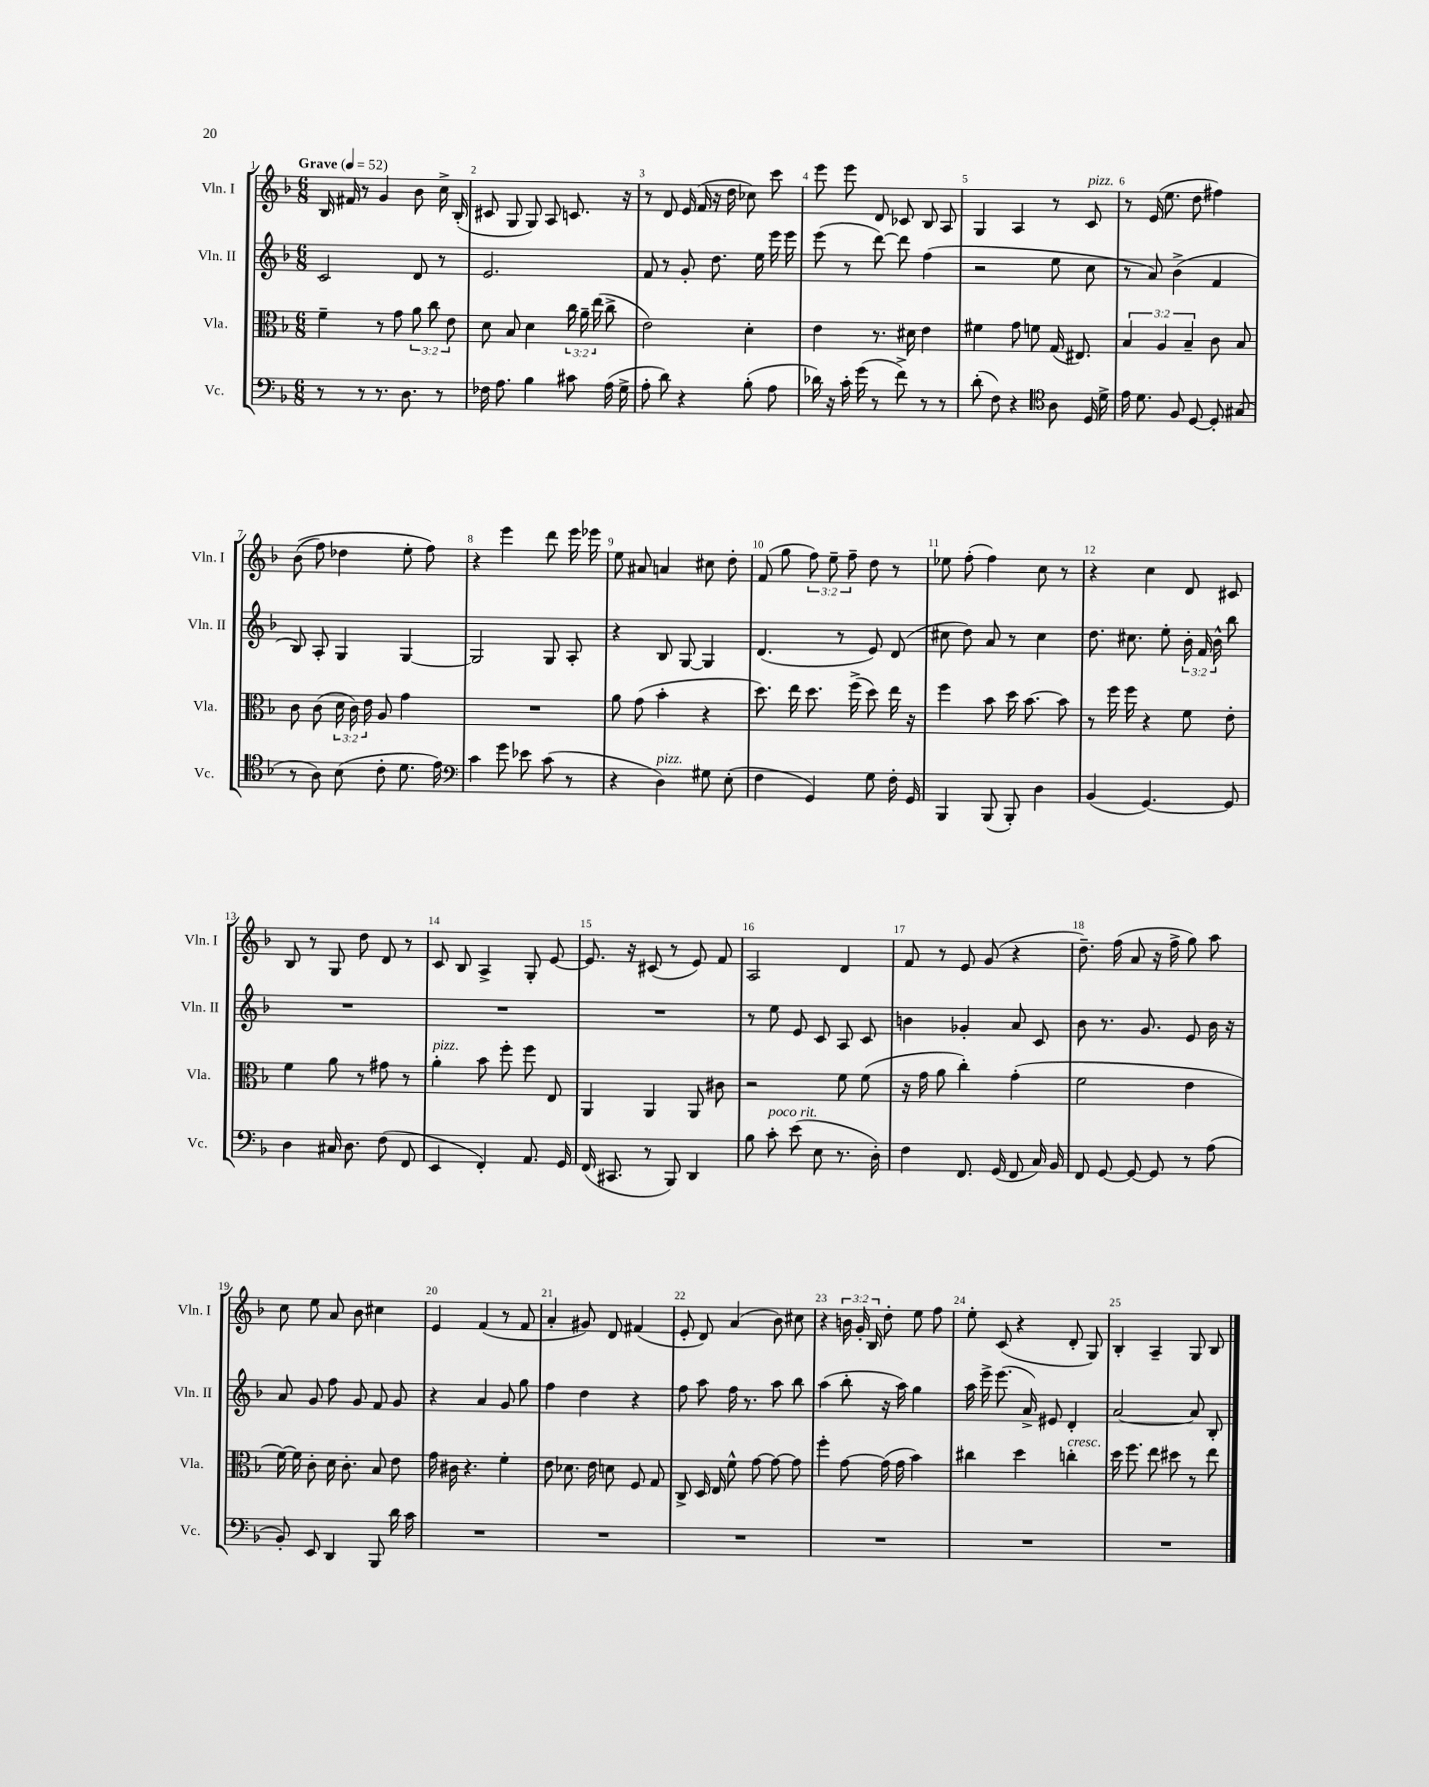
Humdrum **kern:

**kern	**kern	**kern	**kern
*part4	*part3	*part2	*part1
*staff4	*staff3	*staff2	*staff1
*I"Vc.	*I"Vla.	*I"Vln. II	*I"Vln. I
*I'Vc.	*I'Vla.	*I'Vln. II	*I'Vln. I
*clefF4	*clefC3	*clefG2	*clefG2
*k[b-]	*k[b-]	*k[b-]	*k[b-]
*M6/8	*M6/8	*M6/8	*M6/8
*MM52	*MM52	*MM52	*MM52
=1	=1	=1	=1
!	!	!	!LO:TX:a:B:t=Grave
8r	4f~\	2c/	16B-/
.	.	.	16f#X/
8r	.	.	8r
8.r	8r	.	4g/
.	8g\	.	.
8.D\	.	.	.
.	12a\	8d/	8b-\
.	12cc\	.	.
8r	.	8r	16cc^\
.	12e\	.	.
.	.	.	(16B-'/
=2	=2	=2	=2
16F-X\	8d\	2.e/	8c#X/
8.A\	.	.	.
.	8B-/	.	8G/
4B-\	4d\	.	8G/)
.	.	.	8A/
8c#X\	24cc\	.	8.cn/
.	24a~\	.	.
.	(24ee\	.	.
(16A\	8cc^\	.	.
16G^\	.	.	16r
=3	=3	=3	=3
8A'\	2e\)	8f/	8r
8d\)	.	8r	8d/
4r	.	8g'/	(16e/
.	.	.	16f/
.	.	8.dd\	16r
.	.	.	16dd\
(8B-'\	4d'\	.	8cc-X\)
.	.	16ee\	.
8A\	.	16eee\	8ccc\
.	.	16eee\	.
=4	=4	=4	=4
16d-X\)	4e\	(8eee\	8eee\
16r	.	.	.
16c'\	.	8r	8eee\
(16g\	.	.	.
8r	8.r	[8ddd\)	8d/
8f^\)	.	8ddd\]	8c-X/
.	16d#X\	.	.
8r	4e\	(4ff\	8B-/
8r	.	.	8A/
=5	=5	=5	=5
(8d'\	4f#X\	2r	4G/
8F\)	.	.	.
4r	8g\	.	4A/
.	8fn\	.	.
*clefC4	*	*	*
8A\	(16G/	8ee\	8r
.	8.E#X/)	.	.
!	!	!	!LO:TX:a:i:t=pizz.
16D/	.	8cc\	8c/
16d^\	.	.	.
=6	=6	=6	=6
16e\	6B-/	8r	8r
8.d\	.	.	.
.	.	8a/)	(16e/
.	6A/	.	.
.	.	.	8.ee\
8F/	.	(4b-^\	.
.	6B-~/	.	.
[8D/	.	.	8dd\
8D'/]	8c\	4f/	4ff#X\)
(8G#X/	8B-/	.	.
!!LO:LB:g=z
=7	=7	=7	=7
8r	8c\	8B-/)	((8b-\
8A\)	(8c\	8A'/	8ff\)
(8B-\	24d\	4G/	4dd-X\
.	24c\)	.	.
.	24e\	.	.
8c'\	8A/	.	.
8.d\	4g\	[4G/	8ee'\
.	.	.	8ff\)
16e\)	.	.	.
=8	=8	=8	=8
*clefF4	*	*	*
4c\	2.r	2G/]	4r
8g\	.	.	4eee\
8e-X\	.	.	.
(8c\	.	8G/	8ddd\
8r	.	8A'/	16eee\
.	.	.	16eee-X\
=9	=9	=9	=9
4r	8a\	4r	8ee\
.	(8g\	.	8a#X/
!LO:TX:a:i:t=pizz.	!	!	!
4D\)	4b-'\	8B-/	4an/
.	.	[8G/	.
8G#X\	4r	4G/]	8cc#X\
(8E'\	.	.	8dd'\
=10	=10	=10	=10
4F\	8.dd\)	(4.d/	(8f/
.	.	.	8gg\
.	16ee\	.	.
4GG/)	8.dd\	.	12ff\)
.	.	.	12ee~\
.	.	8r	.
.	.	.	12ff~\
.	(16ff^\	.	.
8G\	8dd\)	8e/)	8dd\
16F'\	16ee\	(8d/	8r
16GG/	16r	.	.
=11	=11	=11	=11
4BBB-/	4ff\	8cc#X\	8ee-X\
.	.	8dd\)	(8ff'\
(8BBB-/	8b-\	8a/	4ff\)
8BBB-'/)	16dd\	8r	.
.	[8.b-\	.	.
4D\	.	4cc#\	8cc\
.	8b-\]	.	8r
=12	=12	=12	=12
(4BB-/	8r	8.dd\	4r
.	16ff\	.	.
.	16ff\	8.cc#X\	.
[4.GG/)	4r	.	4cc\
.	.	8ee'\	.
.	8f\	24b-'\	8d/
.	.	24f/	.
.	.	24b-^^\	.
8GG/]	8e'\	8bb-\	8c#X/
!!LO:LB:g=z
=13	=13	=13	=13
4D\	4f\	2.r	8B-/
.	.	.	8r
16C#X/	8a\	.	8G/
8.D\	.	.	.
.	8r	.	8dd\
(8F\	8g#X\	.	8d/
8FF/	8r	.	8r
=14	=14	=14	=14
!	!LO:TX:a:i:t=pizz.	!	!
4EE/	4a'\	2.r	8c/
.	.	.	8B-/
4FF'/)	8b-\	.	4A^/
.	8ff'\	.	.
8.AA/	8ff\	.	8G'/
.	8E/	.	[8e/
16GG/	.	.	.
=15	=15	=15	=15
(16FF/	4AA/	2.r	8.e/]
8.CC#X/	.	.	.
.	.	.	16r
8r	4AA/	.	(8c#X/
8BBB-/)	.	.	8r
4DD/	8AA/	.	8e/)
.	8c#X\	.	8f/
=16	=16	=16	=16
8B-\	2r	8r	2A/
!LO:TX:a:i:t=poco rit.	!	!	!
8c'\	.	8ee\	.
(8e\	.	8e/	.
8E\	.	8c/	.
8.r	8f\	8A/	4d/
.	(8f\	8c/	.
16D'\)	.	.	.
=17	=17	=17	=17
4F\	16r	4bn\	8f/
.	16g\	.	.
.	8a\	.	8r
8.FF/	4cc'\)	4g-X'/	8e/
.	.	.	(8g/
(16GG/	.	.	.
8FF/	(4g'\	8a/	4r
16C/)	.	8c/	.
16BB-/	.	.	.
=18	=18	=18	=18
8FF/	2f\	8b-\	8.dd~\)
[8GG/	.	8.r	.
.	.	.	(16ff\
8GG/_	.	.	8a/
.	.	8.g/	.
8GG/]	.	.	16r
.	.	.	16ff^\
8r	4e\	8e/	8gg\)
(8A\	.	16b-\	8aa\
.	.	16r	.
!!LO:LB:g=z
=19	=19	=19	=19
8BB-'/)	[16f\)	8a/	8cc\
.	16f\]	.	.
8EE/	8c'\	8g/	8ee\
4DD/	16d\	8ff\	8a/
.	8.c'\	.	.
.	.	8g/	8b-\
8BBB-/	8B-/	8f/	4cc#X\
16d\	8e\	8g/	.
16c\	.	.	.
=20	=20	=20	=20
2.r	16g\	4r	4e/
.	16c#X\	.	.
.	4.r	.	.
.	.	4a/	(4f/
.	4f'\	8g/	8r
.	.	8gg\	8f/
=21	=21	=21	=21
2.r	8e\	4ff\	4a'/
.	8.d-X\	.	.
.	.	4dd\	8g#X/)
.	16e\	.	.
.	8dn\	.	8d/
.	8F/	4r	(4f#X/
.	8G/	.	.
=22	=22	=22	=22
2.r	8C^/	8ff\	8e'/
.	16D/	8aa\	8d/)
.	16E/	.	.
.	8f^^\	16ff\	(4a/
.	.	8.r	.
.	[8g\	.	.
.	8g\_	8aa\	8b-\)
.	8g\]	8bb-\	8cc#X\
=23	=23	=23	=23
2.r	4ff'\	(4aa\	4r
.	[8g\	8bb-'\	24bn\
.	.	.	24g'/
.	.	.	24B-/
.	(16g\]	16r	8dd'\
.	16g\	16aa\)	.
.	4b-\)	4gg\	8ee\
.	.	.	8ff\
=24	=24	=24	=24
2.r	4cc#X\	16aa\	8ee'\
.	.	16eee^\	.
.	.	(8.eee\	(8c/
.	4dd\	.	4r
.	.	16a^/)	.
.	.	8e#X/	.
!	!LO:TX:a:i:t=cresc.	!	!
.	4ccn'\	4d'/	8d'/
.	.	.	8G/)
=25	=25	=25	=25
2.r	16dd\	[2a/	4B-'/
.	8.ff\	.	.
.	8ee\	.	4A~/
.	8dd#X\	.	.
.	8r	8a/]	8G/
.	8ee\	8B-'/	8B-/
==	==	==	==
*-	*-	*-	*-
